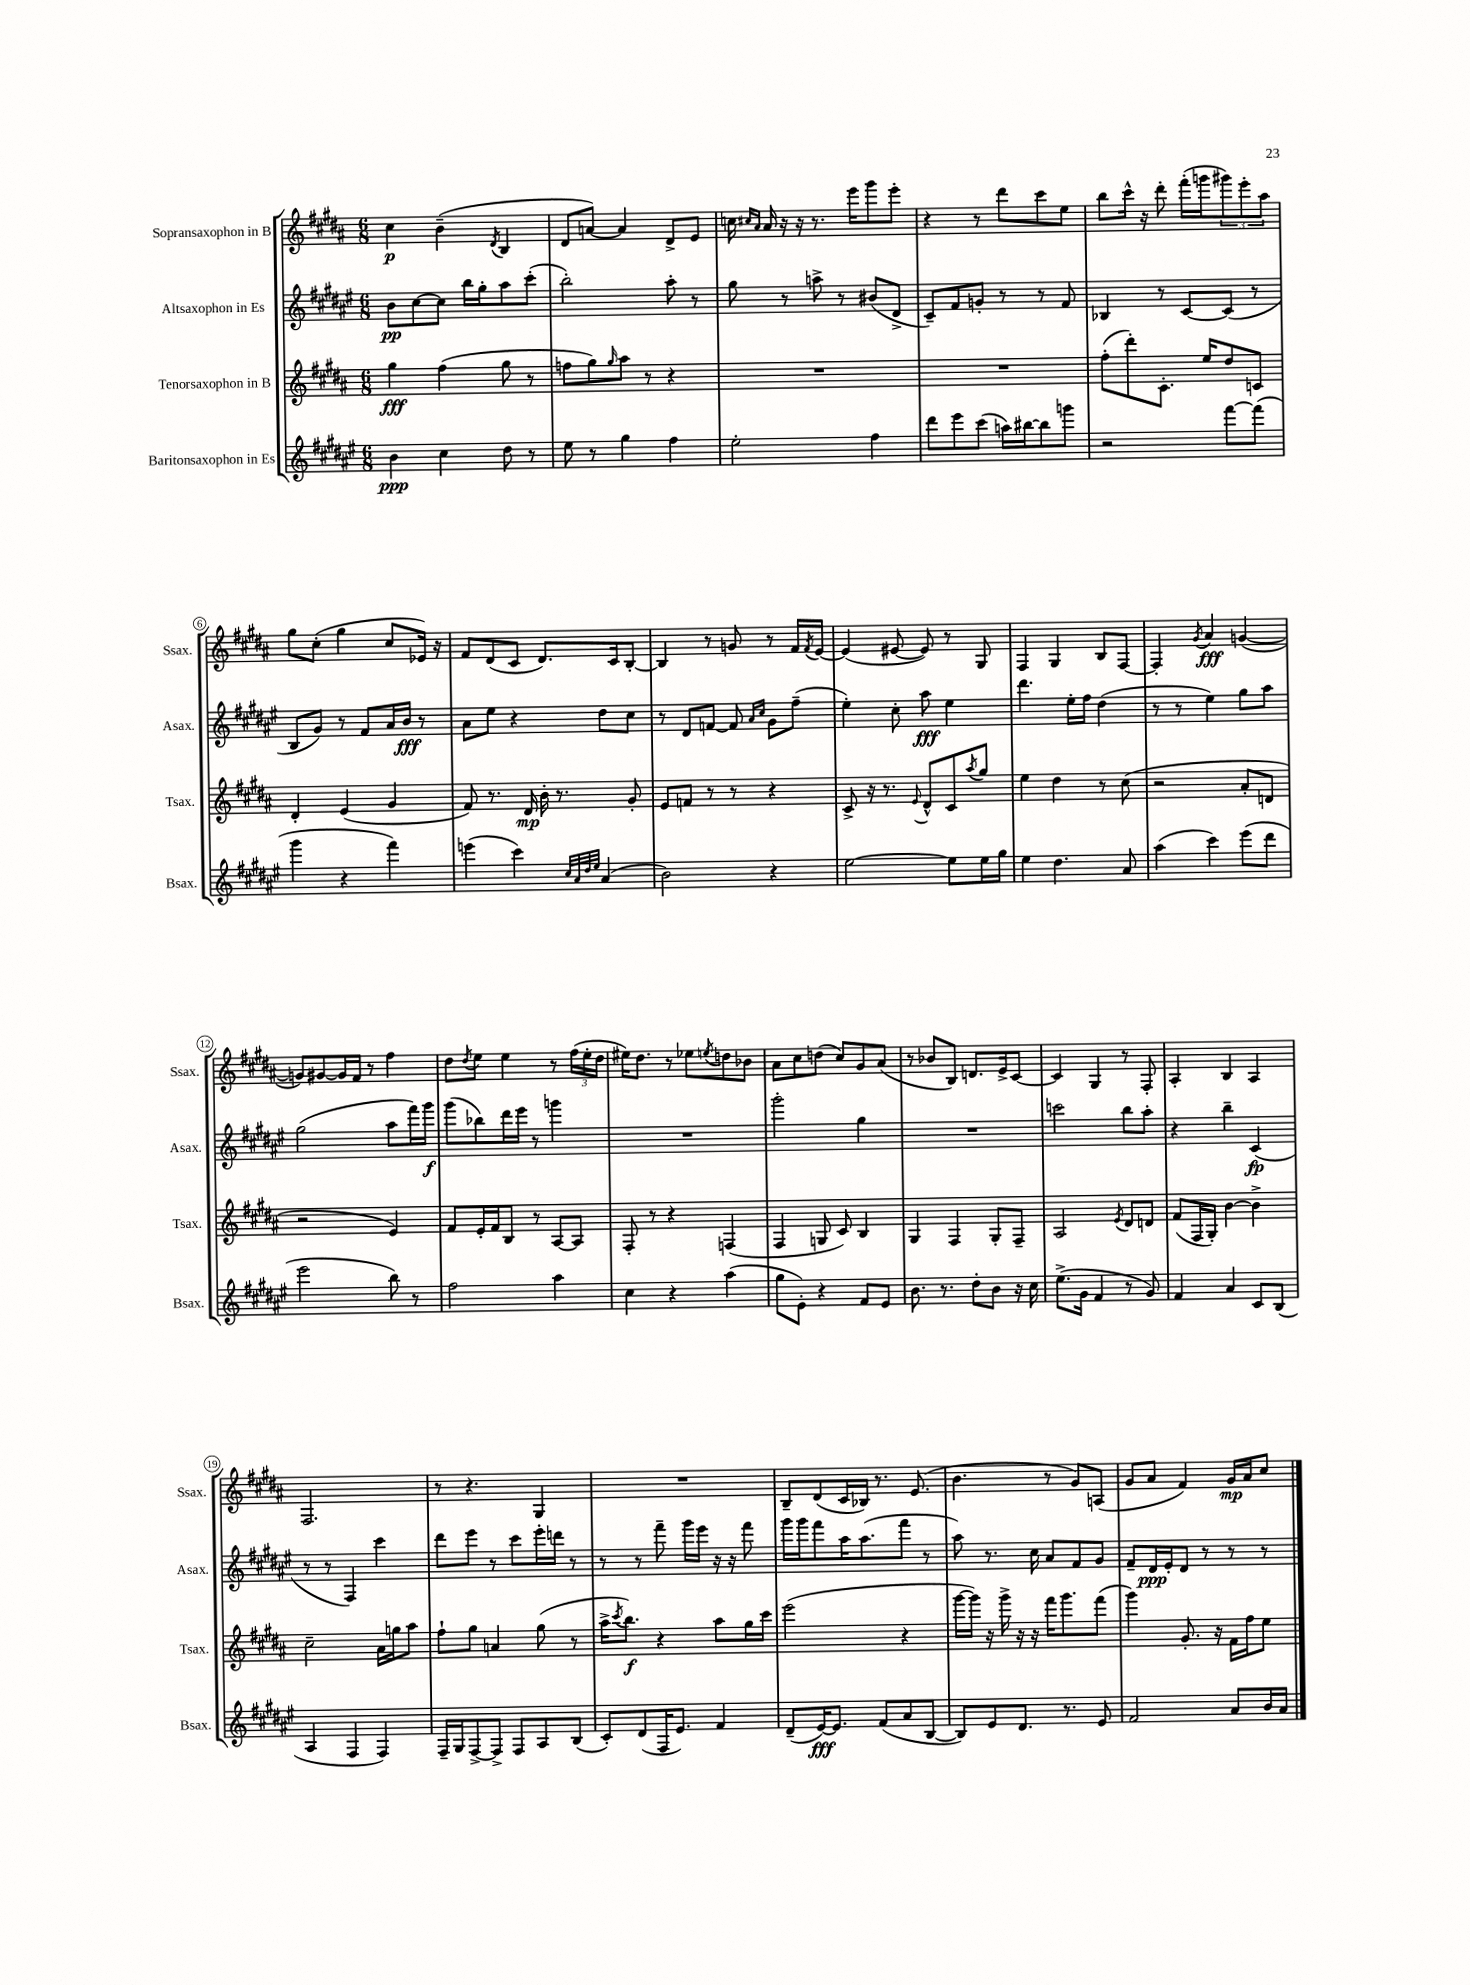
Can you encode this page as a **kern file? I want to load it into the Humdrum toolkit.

**kern	**dynam	**kern	**dynam	**kern	**dynam	**kern	**dynam
*part4	*part4	*part3	*part3	*part2	*part2	*part1	*part1
*staff4	*staff4	*staff3	*staff3	*staff2	*staff2	*staff1	*staff1
*I"Baritonsaxophon in Es	*	*I"Tenorsaxophon in B	*	*I"Altsaxophon in Es	*	*I"Sopransaxophon in B	*
*I'Bsax.	*	*I'Tsax.	*	*I'Asax.	*	*I'Ssax.	*
*clefG2	*	*clefG2	*	*clefG2	*	*clefG2	*
*k[f#c#g#d#a#e#]	*	*k[f#c#g#d#a#]	*	*k[f#c#g#d#a#e#]	*	*k[f#c#g#d#a#]	*
*M6/8	*	*M6/8	*	*M6/8	*	*M6/8	*
=1	=1	=1	=1	=1	=1	=1	=1
4b\	ppp	4gg#\	fff	8b\L	pp	4cc#\	p
.	.	.	.	[8cc#\	.	.	.
4cc#\	.	(4ff#\	.	8cc#\J]	.	(4b~\	.
.	.	.	.	16bb\LL	.	.	.
.	.	.	.	16gg#'\J	.	.	.
.	.	.	.	.	.	8qd#/	.
8dd#\	.	8gg#\	.	8aa#\	.	4B/	.
8r	.	8r	.	(8ccc#'\J	.	.	.
=2	=2	=2	=2	=2	=2	=2	=2
8ee#\	.	8ffn\L	.	2bb'\)	.	8d#/L	.
8r	.	8gg#\)	.	.	.	[8an/J)	.
.	.	16qqgg#/	.	.	.	.	.
4gg#\	.	8aa#\J	.	.	.	4a/]	.
.	.	8r	.	.	.	.	.
4ff#\	.	4r	.	8aa#'\	.	8d#^/L	.
.	.	.	.	8r	.	8e/J	.
=3	=3	=3	=3	=3	=3	=3	=3
2ee#'\	.	2.r	.	8gg#\	.	16ccn\	.
.	.	.	.	.	.	16qqcc#X/LL	.
.	.	.	.	.	.	16qqa#/JJ	.
.	.	.	.	.	.	16a#/	.
.	.	.	.	8r	.	16r	.
.	.	.	.	.	.	16r	.
.	.	.	.	8aan^\	.	8.r	.
.	.	.	.	8r	.	.	.
.	.	.	.	.	.	16eee\KL	.
4ff#\	.	.	.	(8b#X/L	.	8ggg#\	.
.	.	.	.	8d#^/J	.	8eee'\J	.
=4	=4	=4	=4	=4	=4	=4	=4
8ddd#\L	.	2.r	.	8c#~/L)	.	4r	.
8eee#\	.	.	.	8f#/	.	.	.
(8ccc#\J	.	.	.	8gn'/J	.	8r	.
16aan\LL)	.	.	.	8r	.	8ddd#\L	.
[16bb#X\J	.	.	.	.	.	.	.
8bb#\]	.	.	.	8r	.	8ccc#\	.
8gggn\J	.	.	.	8f#/	.	8ee\J	.
=5	=5	=5	=5	=5	=5	=5	=5
2r	.	(8ff#'\L	.	4B-X/	.	8bb\L	.
.	.	8ddd#'\)	.	.	.	16ccc#^^\Jk	.
.	.	.	.	.	.	16r	.
.	.	8.c#'\J	.	8r	.	8ddd#'\	.
.	.	.	.	[8c#/L	.	(16fff#'\LL	.
.	.	16ee/KL	.	.	.	16gggn\J	.
[8fff#\L	.	8dd#/	.	(8c#/J]	.	12ggg#X\)	.
.	.	.	.	.	.	12eee'\	.
(8fff#\J]	.	8cn/J	.	8r	.	.	.
.	.	.	.	.	.	12aa#\J	.
!!LO:LB:g=z
=6	=6	=6	=6	=6	=6	=6	=6
4ggg#\	.	4d#'/	.	8B/L	.	8gg#\L	.
.	.	.	.	8g#/J)	.	(8cc#'\J	.
4r	.	(4e/	.	8r	.	4gg#\	.
.	.	.	.	8f#/L	.	.	.
4fff#\)	.	4g#/	.	16a#/L	.	8cc#/L	.
.	.	.	.	16b/JJ	fff	.	.
.	.	.	.	8r	.	16e-X/Jk)	.
.	.	.	.	.	.	16r	.
=7	=7	=7	=7	=7	=7	=7	=7
(4eeen\	.	8f#/)	.	8a#\L	.	8f#/L	.
.	.	8.r	.	8ee#\J	.	(8d#/	.
4ccc#\)	.	.	.	4r	.	8c#/J	.
.	.	16d#/	mp	.	.	.	.
.	.	16b'\	.	.	.	8.d#/L)	.
.	.	8.r	.	.	.	.	.
32qqcc#/LLL	.	.	.	.	.	.	.
32qqa#/	.	.	.	.	.	.	.
32qqdd#/	.	.	.	.	.	.	.
32qqee#/JJJ	.	.	.	.	.	.	.
(4a#/	.	.	.	8dd#\L	.	.	.
.	.	.	.	.	.	16c#/k	.
.	.	8g#'/	.	8cc#\J	.	[8B'/J	.
=8	=8	=8	=8	=8	=8	=8	=8
2b\)	.	8e/L	.	8r	.	4B/]	.
.	.	8fn/J	.	8d#/L	.	.	.
.	.	8r	.	[8fn/J	.	8r	.
.	.	8r	.	8f/]	.	8gn/	.
.	.	.	.	16qqa#/LL	.	.	.
.	.	.	.	16qqcc#/JJ	.	.	.
4r	.	4r	.	8g#\L	.	8r	.
.	.	.	.	(8ff#~\J	.	16f#/LL	.
.	.	.	.	.	.	8qf#/	.
.	.	.	.	.	.	[16e/JJ	.
=9	=9	=9	=9	=9	=9	=9	=9
[2ee#\	.	8c#^/	.	4ee#'\)	.	(4e/]	.
.	.	16r	.	.	.	.	.
.	.	8.r	.	.	.	.	.
.	.	.	.	8cc#'\	.	[8e#X/	.
.	.	8qqe/	.	.	.	.	.
.	.	8d#^^/L	.	8aa#\	fff	8e#/])	.
8ee#\L]	.	8c#/	.	4ee#\	.	8r	.
.	.	8qaa#/	.	.	.	.	.
16ee#\L	.	8gg#/J	.	.	.	8G#/	.
16gg#\JJ	.	.	.	.	.	.	.
=10	=10	=10	=10	=10	=10	=10	=10
4ee#\	.	4ee\	.	4.ddd#\	.	4F#/	.
4.dd#\	.	4dd#\	.	.	.	4G#/	.
.	.	.	.	16ee#'\LL	.	.	.
.	.	.	.	16ff#\JJ	.	.	.
.	.	8r	.	(4dd#\	.	8B/L	.
8a#/	.	(8cc#\	.	.	.	[8F#/J	.
=11	=11	=11	=11	=11	=11	=11	=11
(4aa#\	.	2r	.	8r	.	4F#'/]	.
.	.	.	.	8r	.	.	.
.	.	.	.	.	.	8qg#/	.
4ccc#\)	.	.	.	4ee#\)	.	4a#/	fff
(8eee#\L	.	8a#'/L	.	8gg#\L	.	([4gn/	.
8ddd#\J	.	8dn/J	.	8aa#\J	.	.	.
!!LO:LB:g=z
=12	=12	=12	=12	=12	=12	=12	=12
2eee#\	.	2r	.	(2gg#\	.	8gn/L])	.
.	.	.	.	.	.	[8g#X/	.
.	.	.	.	.	.	16g#/L]	.
.	.	.	.	.	.	16f#/JJ	.
.	.	.	.	.	.	8r	.
8bb\)	.	4e/)	.	8aa#\L	.	4ff#\	.
8r	.	.	.	16fff#\L)	.	.	.
.	.	.	.	16ggg#\JJ	f	.	.
=13	=13	=13	=13	=13	=13	=13	=13
2ff#\	.	8f#/L	.	(8ggg#\L	.	8dd#\L	.
.	.	.	.	.	.	8qdd#/	.
.	.	16e'/L	.	8bb-X\)	.	8ee\J	.
.	.	16f#/J	.	.	.	.	.
.	.	8B/J	.	16ddd#\L	.	4ee\	.
.	.	.	.	16eee#\JJ	.	.	.
.	.	8r	.	8r	.	.	.
4aa#\	.	[8A#/L	.	4gggn\	.	8r	.
.	.	8A#/J]	.	.	.	(24ff#\LL	.
.	.	.	.	.	.	24ee'\	.
.	.	.	.	.	.	24dd#\JJ	.
=14	=14	=14	=14	=14	=14	=14	=14
4cc#\	.	8F#'/	.	2.r	.	16ee#X\KL)	.
.	.	.	.	.	.	8.dd#\J	.
.	.	8r	.	.	.	.	.
4r	.	4r	.	.	.	8r	.
.	.	.	.	.	.	8ee-X\L	.
.	.	.	.	.	.	8qeen/	.
(4aa#\	.	(4Fn/	.	.	.	8ddn\	.
.	.	.	.	.	.	8b-X\J	.
=15	=15	=15	=15	=15	=15	=15	=15
8gg#\L	.	4F#/	.	2ggg#'\	.	8a#\L	.
8e#'\J)	.	.	.	.	.	8cc#\	.
4r	.	8Gn/	.	.	.	(8ddn\J	.
.	.	8c#/)	.	.	.	8cc#/L)	.
8f#/L	.	4B/	.	4gg#\	.	8g#/	.
8e#/J	.	.	.	.	.	(8a#/J	.
=16	=16	=16	=16	=16	=16	=16	=16
8.b\	.	4G#/	.	2.r	.	8r	.
.	.	.	.	.	.	8b-X/L	.
8.r	.	.	.	.	.	.	.
.	.	4F#/	.	.	.	8B/J)	.
8dd#'\L	.	.	.	.	.	8.dn/L	.
8b\J	.	8G#'/L	.	.	.	.	.
.	.	.	.	.	.	16e^/k	.
16r	.	8F#~/J	.	.	.	[8c#/J	.
16cc#\	.	.	.	.	.	.	.
=17	=17	=17	=17	=17	=17	=17	=17
(8.ee#^\L	.	2A#/	.	2cccn\	.	4c#/]	.
16g#\Jk	.	.	.	.	.	.	.
4f#/	.	.	.	.	.	4G#/	.
.	.	8qe/	.	.	.	.	.
8r	.	8d#/L	.	8bb\L	.	8r	.
8g#/)	.	8dn/J	.	8aa#'\J	.	8F#'/	.
=18	=18	=18	=18	=18	=18	=18	=18
4f#/	.	(8f#/L	.	4r	.	4A#'/	.
.	.	16F#/L	.	.	.	.	.
.	.	16G#'/JJ)	.	.	.	.	.
4a#/	.	[4b\	.	4bb~\	.	4B/	.
8c#/L	.	4b^\]	.	(4c#/	fp	4A#/	.
(8B/J	.	.	.	.	.	.	.
!!LO:LB:g=z
=19	=19	=19	=19	=19	=19	=19	=19
4A#/	.	2cc#~\	.	8r	.	2.F#/	.
.	.	.	.	8r	.	.	.
4F#/	.	.	.	4F#/)	.	.	.
4F#/)	.	16a#\LL	.	4ccc#\	.	.	.
.	.	16ggn\J	.	.	.	.	.
.	.	8aa#\J	.	.	.	.	.
=20	=20	=20	=20	=20	=20	=20	=20
16F#~/LL	.	8ff#`\L	.	8ddd#\L	.	8r	.
16G#/J	.	.	.	.	.	.	.
[8F#^/	.	8gg#\J	.	8eee#\J	.	4.r	.
8F#^/J]	.	4an/	.	8r	.	.	.
8F#/L	.	.	.	8ccc#\L	.	.	.
8A#/	.	(8gg#\	.	16eee#'\L	.	4G#/	.
.	.	.	.	16dddn\JJ	.	.	.
(8B/J	.	8r	.	8r	.	.	.
=21	=21	=21	=21	=21	=21	=21	=21
8c#'/L)	.	16aa#^\KL	.	8r	.	2.r	.
.	.	8qccc#/	.	.	.	.	.
.	.	8.bb\J)	f	.	.	.	.
(8d#/	.	.	.	8r	.	.	.
16F#/K	.	4r	.	8fff#~\	.	.	.
8.e#/J)	.	.	.	.	.	.	.
.	.	.	.	16ggg#\LL	.	.	.
.	.	.	.	16eee#\JJ	.	.	.
4f#/	.	8aa#\L	.	16r	.	.	.
.	.	.	.	16r	.	.	.
.	.	16gg#\L	.	8fff#\	.	.	.
.	.	16ccc#\JJ	.	.	.	.	.
=22	=22	=22	=22	=22	=22	=22	=22
(8d#~/L	.	(2eee\	.	16ggg#\LL	.	8B~/L	.
.	.	.	.	16ggg#\J	.	.	.
[16e#/K)	fff	.	.	8fff#\	.	(8d#/	.
8.e#/J]	.	.	.	.	.	.	.
.	.	.	.	16aa#\K	.	16c#/L	.
.	.	.	.	(8.aa#\	.	16B-X/JJ)	.
(8f#/L	.	.	.	.	.	8.r	.
8a#/	.	4r	.	8fff#\J	.	.	.
.	.	.	.	.	.	(8.e/	.
[8B/J	.	.	.	8r	.	.	.
=23	=23	=23	=23	=23	=23	=23	=23
8B/L])	.	[16ggg#\LL	.	8aa#\)	.	4.b\	.
.	.	16ggg#\JJ])	.	.	.	.	.
8e#/	.	16r	.	8.r	.	.	.
.	.	16ggg#^\	.	.	.	.	.
8.d#/J	.	16r	.	.	.	.	.
.	.	16r	.	16cc#\	.	.	.
.	.	16fff#\KL	.	8a#/L	.	8r	.
8.r	.	8.ggg#\	.	.	.	.	.
.	.	.	.	8f#/	.	8g#/L)	.
8e#/	.	(8fff#\J	.	8g#/J	.	(8An/J	.
=24	=24	=24	=24	=24	=24	=24	=24
2f#/	.	4ggg#\)	.	8f#~/L	.	8g#/L	.
.	.	.	.	16d#/L	ppp	8a#/J	.
.	.	.	.	16e#'/J	.	.	.
.	.	8.g#'/	.	8d#/J	.	4f#/)	.
.	.	.	.	8r	.	.	.
.	.	16r	.	.	.	.	.
8a#/L	.	16f#\LL	.	8r	.	16g#/LL	mp
.	.	16ff#\J	.	.	.	16a#/J	.
16b/L	.	8ee\J	.	8r	.	8cc#/J	.
16a#/JJ	.	.	.	.	.	.	.
==	==	==	==	==	==	==	==
*-	*-	*-	*-	*-	*-	*-	*-
